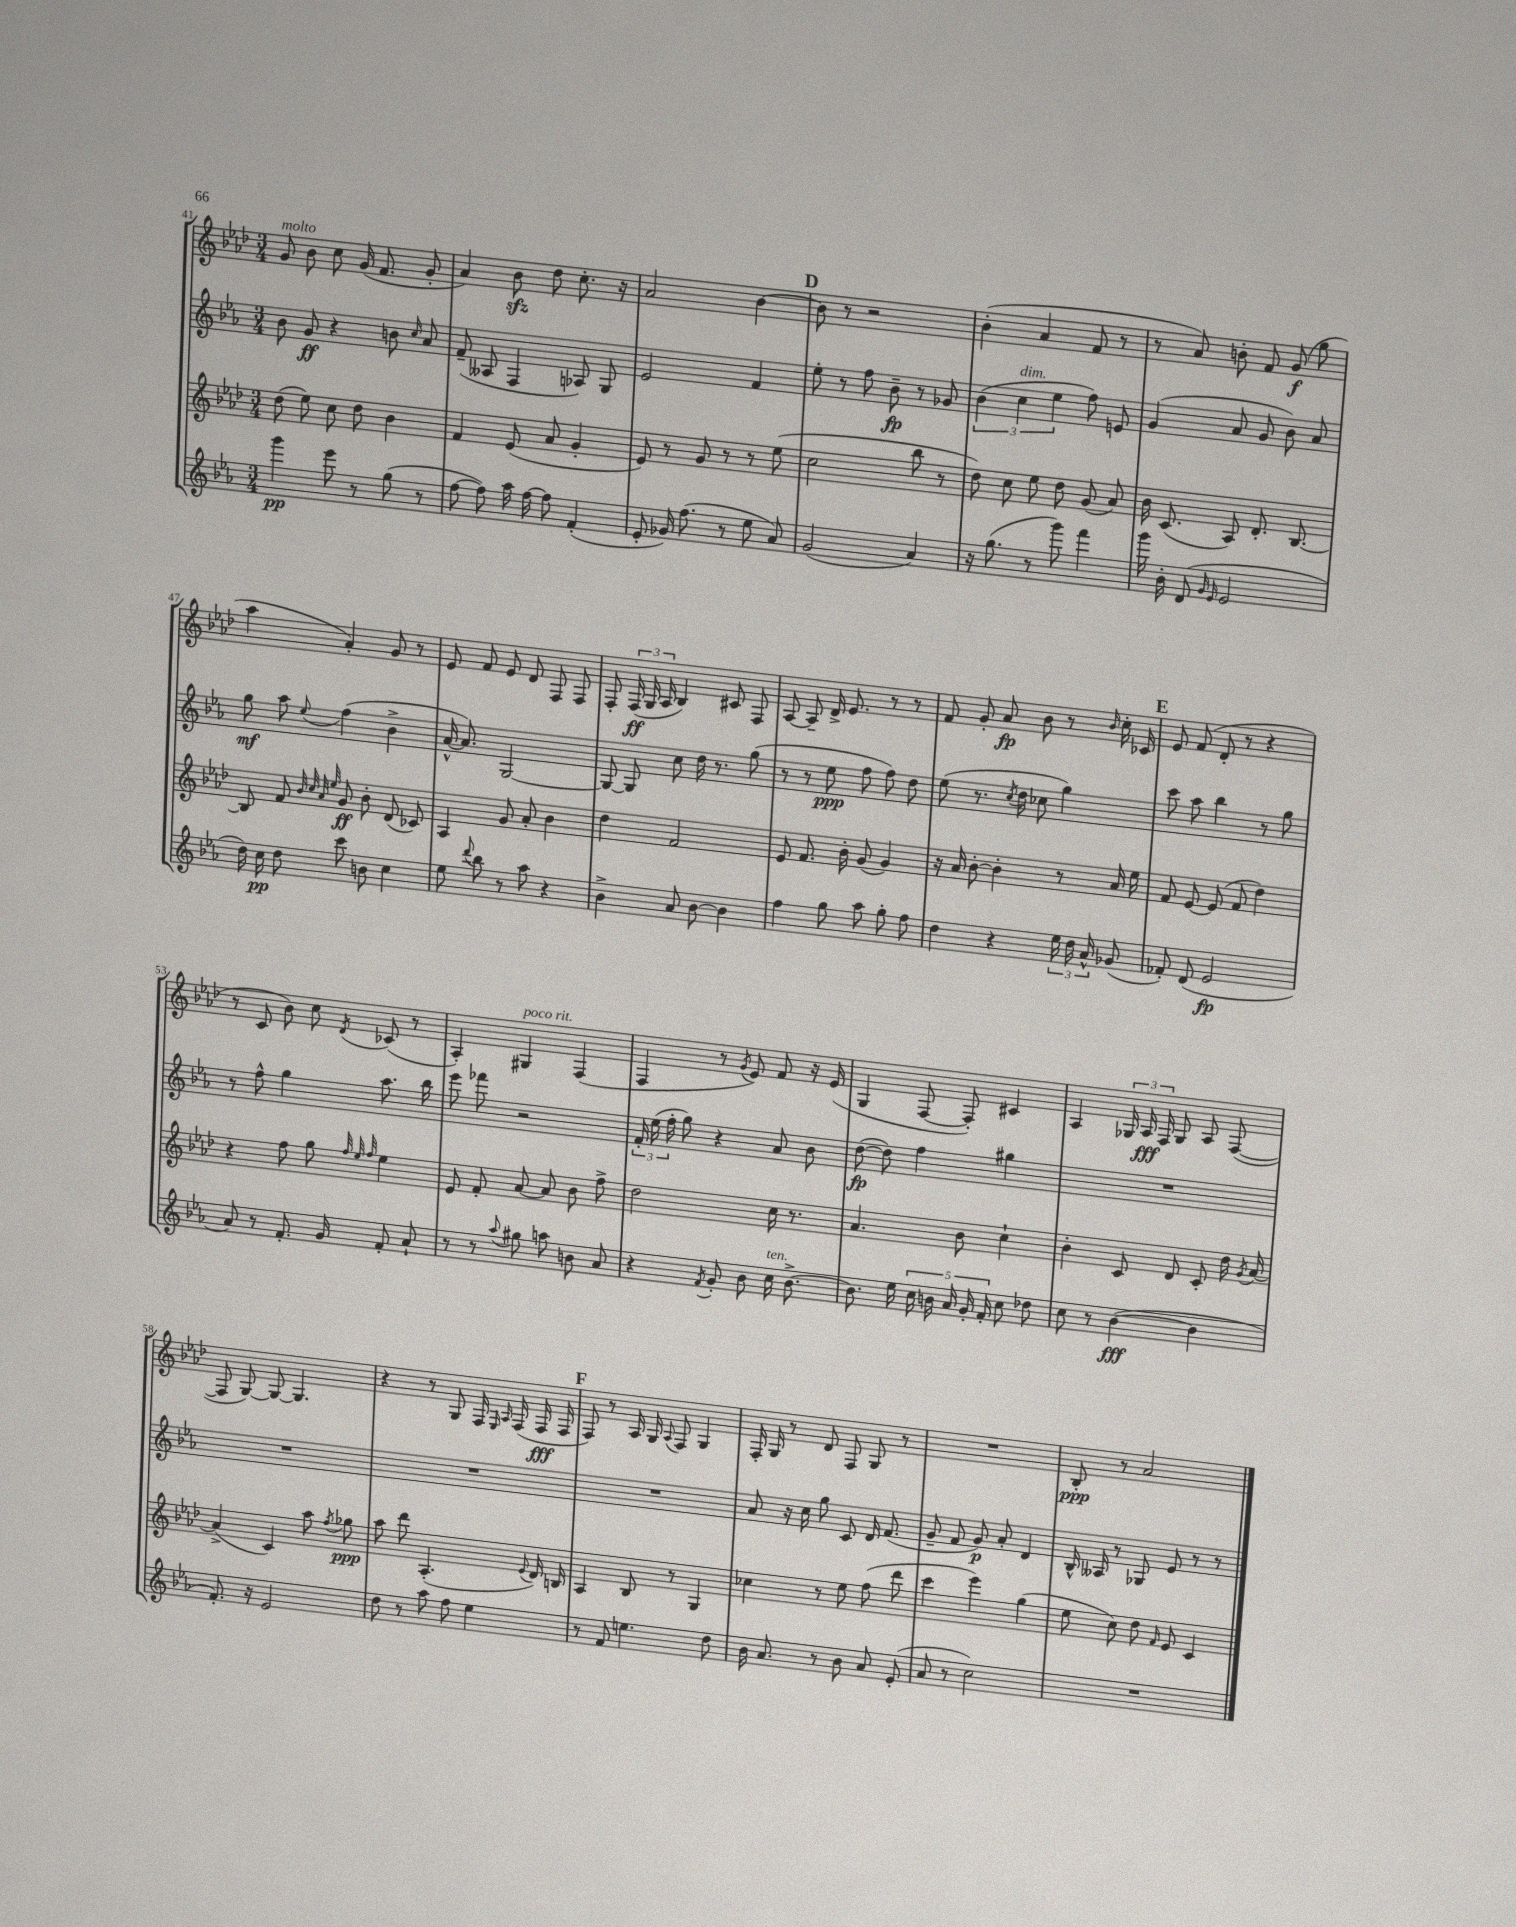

**kern	**kern	**kern	**kern
*staff4	*staff3	*staff2	*staff1
*clefG2	*clefG2	*clefG2	*clefG2
*k[b-e-a-]	*k[b-e-a-d-]	*k[b-e-a-]	*k[b-e-a-d-]
*M3/4	*M3/4	*M3/4	*M3/4
4ggg	(8dd-	8b-	8g
.	8ee-)	8g	8b-
8eee-	8cc	4r	8cc
8r	8dd-	.	(16g
.	.	.	8.f
(8gg	4b-	8b	.
.	.	16qqcc	.
8r	.	8a-	8g'
=	=	=	=
[8ff	4f	(8f~	4a-)
8ff])	.	8A--	.
16aa-	(8e-	4F	8b-
[16ff	.	.	.
8ff]	8a-	.	8dd-
(4f'	4g'	8A-)	8.cc'
.	.	8G	.
.	.	.	16r
=	=	=	=
8e-'	8e-)	2e-	2a-
16g-)	8r	.	.
(8.ff	.	.	.
.	8g	.	.
8r	8r	.	.
8ee-	8r	4f	[4b-
8a-)	(8ee-	.	.
=	=	=	=
(2g	2cc	8ee-'	8b-]
.	.	8r	8r
.	.	8ff	2r
.	.	8b-~	.
4a-)	8bb-	8r	.
.	8r	8g-	.
=	=	=	=
16r	8dd-)	(6b-	(4b-'
(8.gg	.	.	.
.	8cc	.	.
.	.	6cc	.
8r	8ee-	.	4a-
.	.	6ee-	.
8ggg)	8dd-	.	.
4fff	(8g	8ff)	8f
.	8a-)	8e	8r
=	=	=	=
16ggg	16b-	(4g	8r
16b-'	(8.c	.	.
(8d	.	.	8a-)
16qqg	.	.	.
16qqe-	.	.	.
2e-	8A-)	8a-	8b'
.	8.d-'	8g	8f
.	.	8b-)	(8g
.	[8.B-	.	.
.	.	8a-	8gg
=	=	=	=
16dd)	8B-]	8gg	4aa-
16cc	.	.	.
8dd	8f	8aa-	.
.	32qqb-	.	.
.	32qqcc	.	.
.	32qqa-	.	.
.	32qqee-	8qqee-	.
8ccc	8g	(4ff	4a-')
8b	8b-'	.	.
4cc	(8d-	4b-^	8g
.	8c-)	.	8r
=	=	=	=
8ee-	4A-	[16a-^^	8e-
.	.	8.a-])	.
8qqddd	.	.	.
8bb-	.	.	8f
8r	8g	[2G	8e-
8aa-	8a-'	.	8d-
4r	4b-	.	8F
.	.	.	8F
=	=	=	=
4b-^	4dd-	8G_	8F'
.	.	8G]	(24F
.	.	.	24G
.	.	.	24A-
8a-	2f	8cc	4B-)
[8b-	.	16dd	.
.	.	8.r	.
4b-]	.	.	8c#
.	.	(8gg	8F
=	=	=	=
4ff	8e-	8r	[8A-
.	8.f	8r	8A-~]
8gg	.	8ee-	16d-^
.	16b-'	.	8.e-
8aa-	(8g	8ff	.
8gg'	4g)	8ff)	8r
8ff	.	8dd	8r
=	=	=	=
4dd	16r	(8ee-	8f
.	16a-	.	.
.	[8b-'	8.r	8g'
4r	4b-']	.	8a-
.	.	8qcc	.
.	.	16dd	.
.	.	8cc-	8b-
24ee-	8r	4gg)	8r
24dd	.	.	.
24a-^^	.	.	.
.	.	.	16qqb-
(8g-	16a-	.	16cc'
.	16ee-	.	16c-
=	=	=	=
8f-')	8f	8ccc	8e-
(8d	[8e-	8aa-	(8f
2e-	(8e-]	4bb-	8d-'
.	8f	.	8r
.	4dd-)	8r	4r
.	.	8gg	.
=	=	=	=
8a-)	4r	8r	8r
8r	.	8ff^^	8c
8.f'	8ff	4gg	8b-)
.	8gg	.	8cc
16g	.	.	.
.	32qqff	.	.
.	32qqee-	.	.
.	32qqff	.	8qd-
8f'	4ee-	8.aa-	(8c-
8a-`	.	.	8r
.	.	16bb-	.
=	=	=	=
8r	8e-	8eee-	4A-')
8r	8f'	8fff-	.
8qqaa-	.	.	.
8gg#	[8a-	2r	4G#
8aa	8a-]	.	.
8b	8b-	.	(4F
8a-	8ff^	.	.
=	=	=	=
4r	2dd-	24f'	4F
.	.	(24ee-	.
.	.	24ff'	.
.	.	8gg)	.
8qf	.	.	.
8g'	.	4r	8r
.	.	.	8qg
8b-	.	.	8e-)
16cc	16cc	8a-	8f
[8.b-^	8.r	.	.
.	.	8b-	16r
.	.	.	(16e-
=	=	=	=
8.b-]	4.a-	([8dd	4G
.	.	8dd])	.
16ee-	.	.	.
20cc	.	4ff	[8F
20b	.	.	.
20a-	.	.	.
.	8b-	.	8F'])
20g'	.	.	.
20f'	.	.	.
8cc	4cc`	4gg#	4c#
8dd-	.	.	.
=	=	=	=
8cc	4b-'	2.r	4A-
8r	.	.	.
([4b-	8c	.	24G-
.	.	.	24A-
.	.	.	24F
.	8d-	.	8G-
4b-]	8c'	.	8A-
.	16dd-	.	([8F
.	8qg	.	.
.	[16a-	.	.
=	=	=	=
8.f')	(4a-^]	2.r	8F]
.	.	.	[8G)
16r	.	.	.
2e-	4c)	.	8G_
.	.	.	4.G]
.	8aa-	.	.
.	8qff	.	.
.	8gg-	.	.
=	=	=	=
8dd	8aa-	2.r	4r
8r	8ddd-	.	.
8aa-	(4.A-'	.	8r
8ff	.	.	8G
4ee-	.	.	16F
.	.	.	16qqE-
.	.	.	16qqA-
.	.	.	(16F
.	8qqe-	.	.
.	16d-)	.	16F
.	16B	.	16F
=	=	=	=
8r	4A-	2.r	8F)
8f	.	.	8r
4.ee	8B-	.	16A-
.	.	.	16G
.	.	.	8qqA-
.	8r	.	8F
.	4G	.	4G
8dd	.	.	.
=	=	=	=
16b-	4cc-	8a-	16F'
8.a-	.	.	16G
.	.	16r	8r
.	.	16cc	.
8r	8r	8gg	8d-
8b-	8ee-	8c	8F
8a-	(8ff	16d	8G
.	.	(8.f	.
(8e-'	8ddd-	.	8r
=	=	=	=
8a-	4ccc	8g~	2.r
8r	.	8f	.
2cc)	4eee-)	8g)	.
.	.	8a-'	.
.	(4gg	4d	.
=	=	=	=
2.r	8ee-	16B-^^	8B-'
.	.	16A--	.
.	8cc)	8r	8r
.	8dd-	8G-	2a-
.	16qqf	.	.
.	8e-	8e-	.
.	4c	8r	.
.	.	8r	.
==	==	==	==
*-	*-	*-	*-
